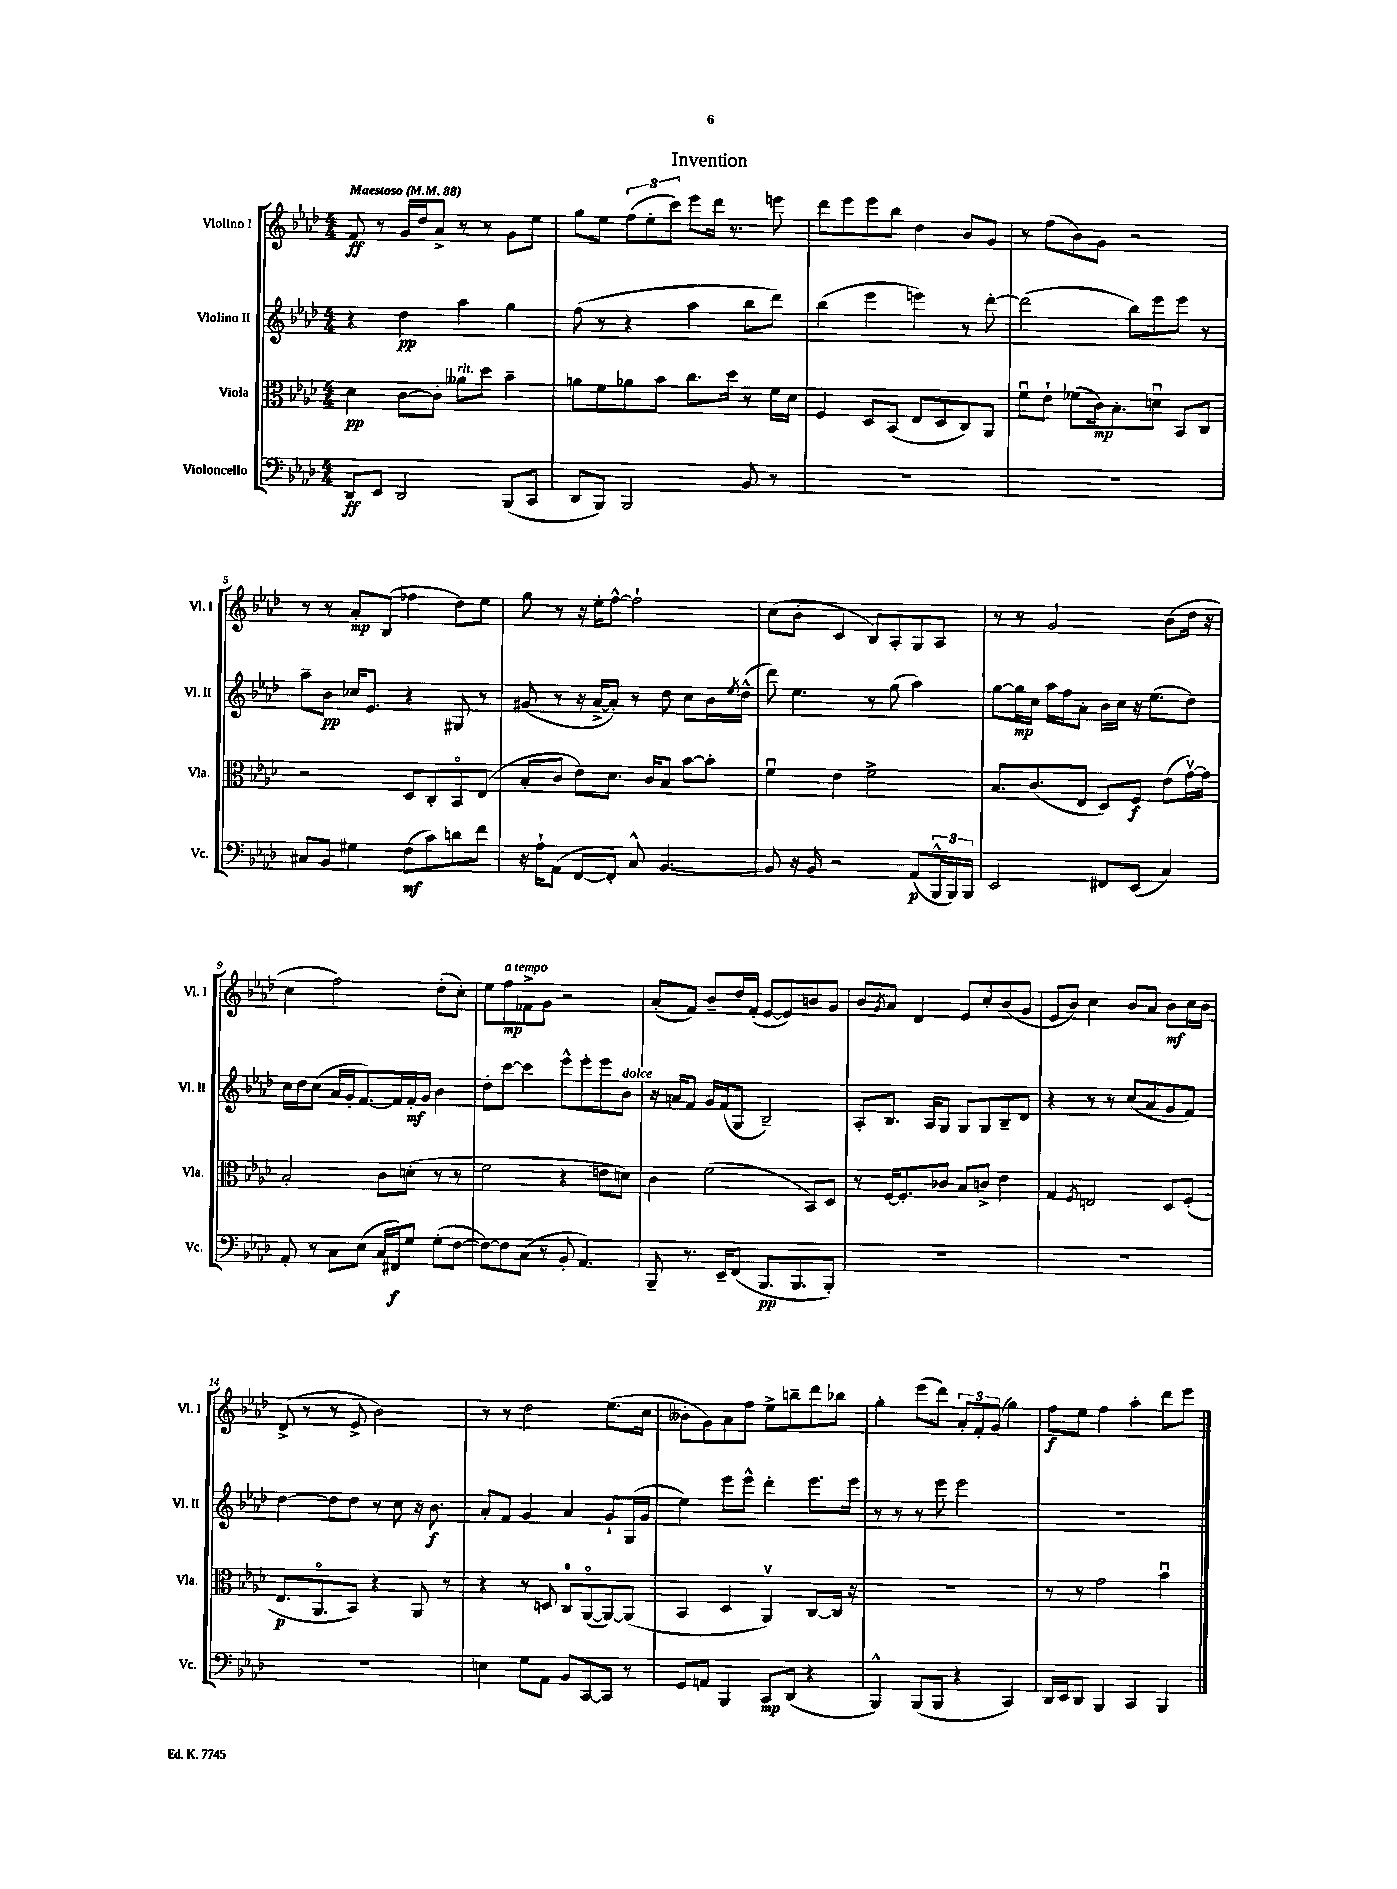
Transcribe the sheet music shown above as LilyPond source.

\header { title = "Invention" }
<<
\new StaffGroup <<
\new Staff = "s0" \with { instrumentName = "Violino I" shortInstrumentName = "Vl. I" } {
    \clef treble \key aes \major \numericTimeSignature \time 4/4 \tempo "Maestoso" 4 = 88
    f'8\ff r8 g'16 des''16 aes'8-> r8 r8 g'8 ees''8 |
    g''8 ees''8 \tuplet 3/2 { f''8( ees''8-. c'''8) } ees'''8 des'''16 r8. e'''8 |
    des'''8 ees'''8 ees'''8 bes''8 des''4 bes'8 g'8 |
    r8 f''8( bes'8) g'8 r2 |
    r8 r8 aes'8-.\mp bes8( fes''4 des''8) ees''8 |
    g''8 r8 r16 ees''16-. f''8~-^ f''2-! |
    c''8( bes'8-. c'4 bes8) aes8-. g8 aes8 |
    r8 r8 g'2 bes'8( des''16 r16 |
    c''4 f''2) des''8-.( c''8-.) |
    ees''8 f''8\mp^\markup { \italic "a tempo" } fes'8-> g'8 r2 |
    aes'8-.( f'8) bes'8-- des''16 f'16-.( ees'8~ ees'8) b'8 g'8 |
    bes'8 \acciaccatura { g'8 } aes'8 des'4 ees'8 c''8-. bes'8( g'8 |
    ees'8 bes'8) c''4 bes'8 aes'8 bes'8\mf c''16 bes'16 |
    des'8->( r8 r8 ees'8-> bes'2) |
    r8 r8 des''2 ees''8.( c''16 |
    beses'8-. g'8) aes'8 f''8 ees''8-> b''8-- des'''8 bes''8 |
    g''4-. ees'''8( des'''8) \tuplet 3/2 { aes'8-. f'8-. g'8( } g''4) |
    f''8\f ees''8 f''4 aes''4-. des'''8 ees'''8 \bar "|." |
}
\new Staff = "s1" \with { instrumentName = "Violino II" shortInstrumentName = "Vl. II" } {
    \clef treble \key aes \major \numericTimeSignature \time 4/4
    r4 des''4\pp aes''4 g''4 |
    f''8( r8 r4 aes''4 bes''8 des'''8) |
    bes''4( ees'''4 e'''4) r8 des'''8~-. |
    des'''2( bes''8) ees'''8 ees'''8 r8 |
    aes''8-- bes'8\pp ces''16 ees'8. r4 gis8 r8 |
    gis'8( r8 r16 aes'16~-> aes'8-.) r8 des''8 c''8 bes'16 \acciaccatura { ees''8 } des''16-^( |
    des'''8) ees''4. r8 g''8( aes''4) |
    g''8~ g''16\mp c''16 aes''16 f''16 aes'8-. bes'16 c''16 r16 ees''8.( des''8) |
    c''16 des''16 c''8( aes'16 g'16-. f'8.~) f'16 f'16-.\mf g'16 bes'4 |
    des''8-. c'''8~ c'''4 ees'''8-^ ees'''8-. ees'''8 bes'8^\markup { \italic "dolce" } |
    r16 a'16 f'8 g'16 f'16( g8 bes2--) |
    aes8-. bes8. aes16 g8 g8 g8 bes8-- des'8 |
    r4 r8 r8 c''8( aes'8 g'8 f'8) |
    des''4~ des''8 des''8 r8 c''8 r16 bes'8.\f |
    aes'8-. f'8 g'4 aes'4 g'8-! g16( g'16 |
    ees''4) ees'''8 ees'''8-^ des'''4-. ees'''8. ees'''16 |
    r8 r8 r8 ees'''8 ees'''2 |
    R1 \bar "|." |
}
\new Staff = "s2" \with { instrumentName = "Viola" shortInstrumentName = "Vla." } {
    \clef alto \key aes \major \numericTimeSignature \time 4/4
    des'4\pp c'8~ c'8-. aeses'8^\markup { \italic "rit." } des''8 bes'4-- |
    a'8 f'8 aes'8 bes'8 c''8. des''16 r8 f'16 des'16 |
    f4 des8 bes,8( ees8 des8 c8) aes,8 |
    f'8\downbow ees'8-! fes'8( c'16\mp) bes8.-. d'8\downbow bes,8 c8 |
    r2 des8 c8-. bes,8\flageolet ees8( |
    bes8-. c'8 ees'8) des'8. c'16 bes8 bes'8~ bes'8-. |
    f'4\downbow ees'4 f'2-> |
    bes8. c'8.( ees8 des8) f8\f ees'8( g'16~\upbow) g'16 |
    bes2-. c'8 d'8-.( r8 r8 |
    f'2 r4 e'8 d'8) |
    c'4 f'2( bes,8) des8 |
    r8 f16~ f8.-. ces'8 bes8 c'8-> ees'4 |
    g4 \acciaccatura { f8 } e2 des8 f8-.( |
    ees8.\p aes,8.\flageolet bes,8) r4 aes,8 r8 |
    r4 r8 d8 c8-0 aes,8~\flageolet( aes,8~) aes,8( |
    bes,4 des4 aes,4\upbow) c8~ c16 r16 |
    r1 |
    r8 r8 g'2 bes'4\downbow \bar "|." |
}
\new Staff = "s3" \with { instrumentName = "Violoncello" shortInstrumentName = "Vc." } {
    \clef bass \key aes \major \numericTimeSignature \time 4/4
    des,8\ff ees,8 des,2 bes,,8( c,8 |
    des,8 bes,,8) bes,,2 bes,8 r8 |
    R1 |
    R1 |
    cis8 bes,8 gis4 f8\mf( c'8) d'8 f'8 |
    r16 aes16-! aes,8( f,8~ f,8-.) c8-^ bes,4.~ |
    bes,8 r16 bes,16 r2 aes,8\p( \tuplet 3/2 { bes,,16-^ bes,,16) bes,,16 } |
    ees,2 fis,8 ees,8( c4) |
    aes,8-. r8 c8 ees8( c16 fis,16\f) g8 g8-.( f8~ |
    f8~) f8 c8( r8 bes,8-. aes,4.) |
    bes,,8-- r8. ees,16-- f,8( bes,,8.\pp bes,,8. bes,,8-.) |
    R1 |
    R1 |
    R1 |
    e4 g8 aes,8 bes,8 c,8~ c,8 r8 |
    g,8 a,8 bes,,4 c,8\mp des,8( r4 |
    bes,,4-^) bes,,8( bes,,8 r4 c,4) |
    des,16 ees,16 des,8 bes,,4 c,4 bes,,4 \bar "|." |
}
>>
>>
